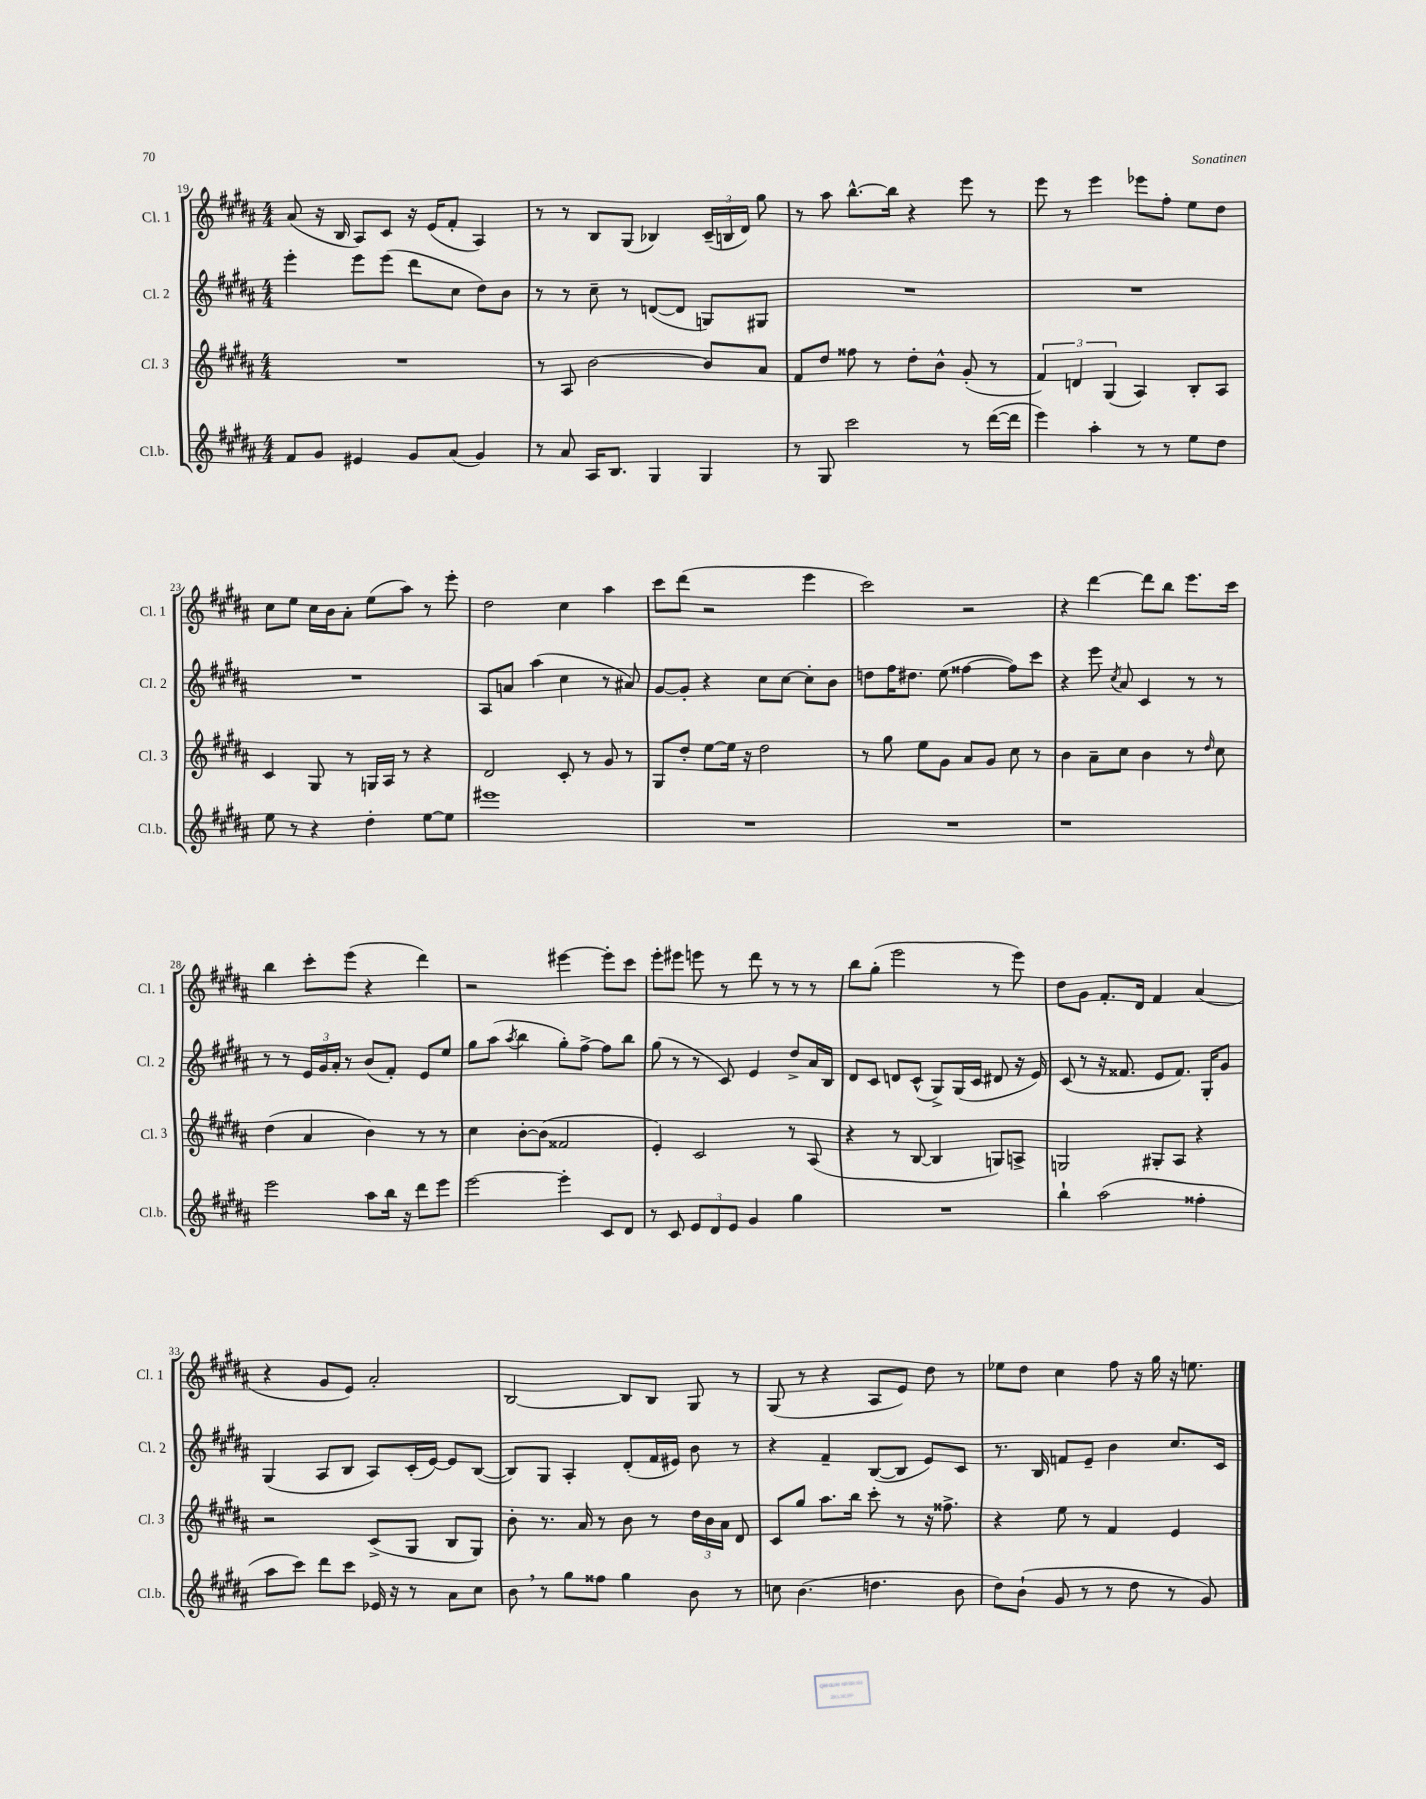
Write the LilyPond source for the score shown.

<<
\new StaffGroup <<
\new Staff = "s0" \with { instrumentName = "Cl. 1" shortInstrumentName = "Cl. 1" } {
    \clef treble \key b \major \numericTimeSignature \time 4/4
    \autoBeamOff ais'8( r16 b16 ais8[) cis'8] r16 e'16[( fis'8]-. ais4) |
    r8 r8 b8[ gis8]( bes4) \tuplet 3/2 { cis'16[--( b16 dis'16]) } gis''8 |
    r8 ais''8 b''8.[~-^ b''16] r4 e'''8 r8 |
    e'''8 r8 e'''4 ees'''8[ fis''8]-. e''8[ dis''8] |
    cis''8[ e''8] cis''16[ b'16 ais'8]-. e''8[( ais''8]) r8 e'''8-. |
    dis''2 cis''4 ais''4 |
    cis'''8[ dis'''8]( r2 e'''4 |
    cis'''2) r2 |
    r4 dis'''4~ dis'''8[ b''8] e'''8.[ cis'''16] |
    b''4 cis'''8[-. e'''8]( r4 dis'''4) |
    r2 eis'''4~ eis'''8[-. cis'''8] |
    e'''8[-. eis'''8] e'''8 r8 dis'''8 r8 r8 r8 |
    b''8[ gis''8]-.( e'''2 r8 e'''8) |
    dis''8[ gis'8] fis'8.[-. dis'16] fis'4 ais'4( |
    r4 gis'8[ e'8]) ais'2-. |
    b2~ b8[ b8] gis8 r8 |
    gis8( r8 r4 ais8[ e'8]) dis''8 r8 |
    ees''8[ dis''8] cis''4 fis''8 r16 gis''16 r16 e''8. \bar "|." |
}
\new Staff = "s1" \with { instrumentName = "Cl. 2" shortInstrumentName = "Cl. 2" } {
    \clef treble \key b \major \numericTimeSignature \time 4/4
    \autoBeamOff e'''4-. e'''8[ e'''8]( dis'''8[ cis''8] dis''8[) b'8] |
    r8 r8 cis''8-- r8 d'8[~( d'8] g8[) gis8] |
    R1 |
    R1 |
    R1 |
    ais8[ a'8] ais''4( cis''4 r8 ais'8) |
    gis'8[~ gis'8]-. r4 cis''8[ cis''8]~ cis''8[-. b'8] |
    d''8[ fis''16 dis''8.] e''8( fisis''4~ fisis''8[) cis'''8] |
    r4 e'''8 \acciaccatura { cis''8 } ais'8 cis'4 r8 r8 |
    r8 r8 \tuplet 3/2 { e'16[ gis'16 ais'16]-. } r8 b'8[( fis'8]-.) e'8[ e''8] |
    gis''8[ ais''8]( \acciaccatura { ais''8 } b''4 gis''8[-.) fis''8]~-> fis''8[ b''8] |
    gis''8( r8 r8 cis'8) e'4 dis''8[-> ais'16 b16] |
    dis'8[ cis'8] d'8[ cis'8]-^( gis8[->) gis16( cis'16] dis'8 r16 e'16) |
    cis'8( r8 r16 fisis'8. e'8[ fisis'8.]) gis16[-. gis'8] |
    gis4( ais8[ b8] ais8[) cis'16-.( e'16]~) e'8[ b8]~( |
    b8[) gis8] ais4-. dis'8[-.( fis'16 eis'16]) b'8 r8 |
    r4 fis'4-- b8[~( b8] e'8[) cis'8] |
    r8. b16 f'8[ e'8]-- b'4 cis''8.[ cis'16] \bar "|." |
}
\new Staff = "s2" \with { instrumentName = "Cl. 3" shortInstrumentName = "Cl. 3" } {
    \clef treble \key b \major \numericTimeSignature \time 4/4
    \autoBeamOff R1 |
    r8 ais8 b'2~ b'8[ ais'8] |
    fis'8[ dis''8] fisis''8 r8 dis''8[-. b'8]-^ gis'8-.( r8 |
    \tuplet 3/2 { fis'4) d'4 gis4( } ais4) b8[-. ais8] |
    cis'4 gis8 r8 g16[ ais16] r8 r4 |
    dis'2 cis'8-. r8 gis'8 r8 |
    gis8[ dis''8]-. e''8[~ e''16] r16 dis''2 |
    r8 gis''8 e''8[ gis'8] ais'8[ gis'8] cis''8 r8 |
    b'4 ais'8[-- cis''8] b'4 r8 \grace { dis''16 } cis''8 |
    dis''4( ais'4 b'4) r8 r8 |
    cis''4 b'8[~-. b'8]( fisis'2 |
    e'4-.) cis'2 r8 ais8( |
    r4 r8 b8~ b4 g8[) a8]-> |
    g2 gis8[-. ais8] r4 |
    r2 cis'8[->( gis8] b8[ gis8]) |
    b'8-. r8. ais'16 r8 b'8 r8 \tuplet 3/2 { dis''16[ b'16 ais'16] } dis'8 |
    cis'8[ gis''8] ais''8.[ b''16] cis'''8-. r8 r16 fisis''8.-> |
    r4 e''8 r8 fis'4 e'4 \bar "|." |
}
\new Staff = "s3" \with { instrumentName = "Cl.b." shortInstrumentName = "Cl.b." } {
    \clef treble \key b \major \numericTimeSignature \time 4/4
    \autoBeamOff fis'8[ gis'8] eis'4 gis'8[ ais'8]( gis'4) |
    r8 ais'8 ais16[ b8.] gis4 gis4 |
    r8 gis8 cis'''2 r8 dis'''16[~( dis'''16] |
    e'''4) ais''4-. r8 r8 e''8[ dis''8] |
    e''8 r8 r4 dis''4-. e''8[~ e''8] |
    eis'''1 |
    R1 |
    R1 |
    r1 |
    e'''2 ais''8[ b''16] r16 dis'''8[ e'''8] |
    e'''2~ e'''4-. cis'8[ dis'8] |
    r8 cis'8 \tuplet 3/2 { e'8[ dis'8 e'8] } gis'4 gis''4 |
    R1 |
    b''4-! ais''2( fisis''4-. |
    ais''8[ cis'''8]) dis'''8[ cis'''8] ees'16 r16 r8 ais'8[ cis''8] |
    b'8 \breathe r8 gis''8[ fisis''8] gis''4 b'8 r8 |
    c''8 b'4.( d''4. b'8 |
    dis''8[) b'8]-!( gis'8 r8 r8 dis''8 r8 gis'8) \bar "|." |
}
>>
>>
\layout { \context { \Score currentBarNumber = #19 } }
